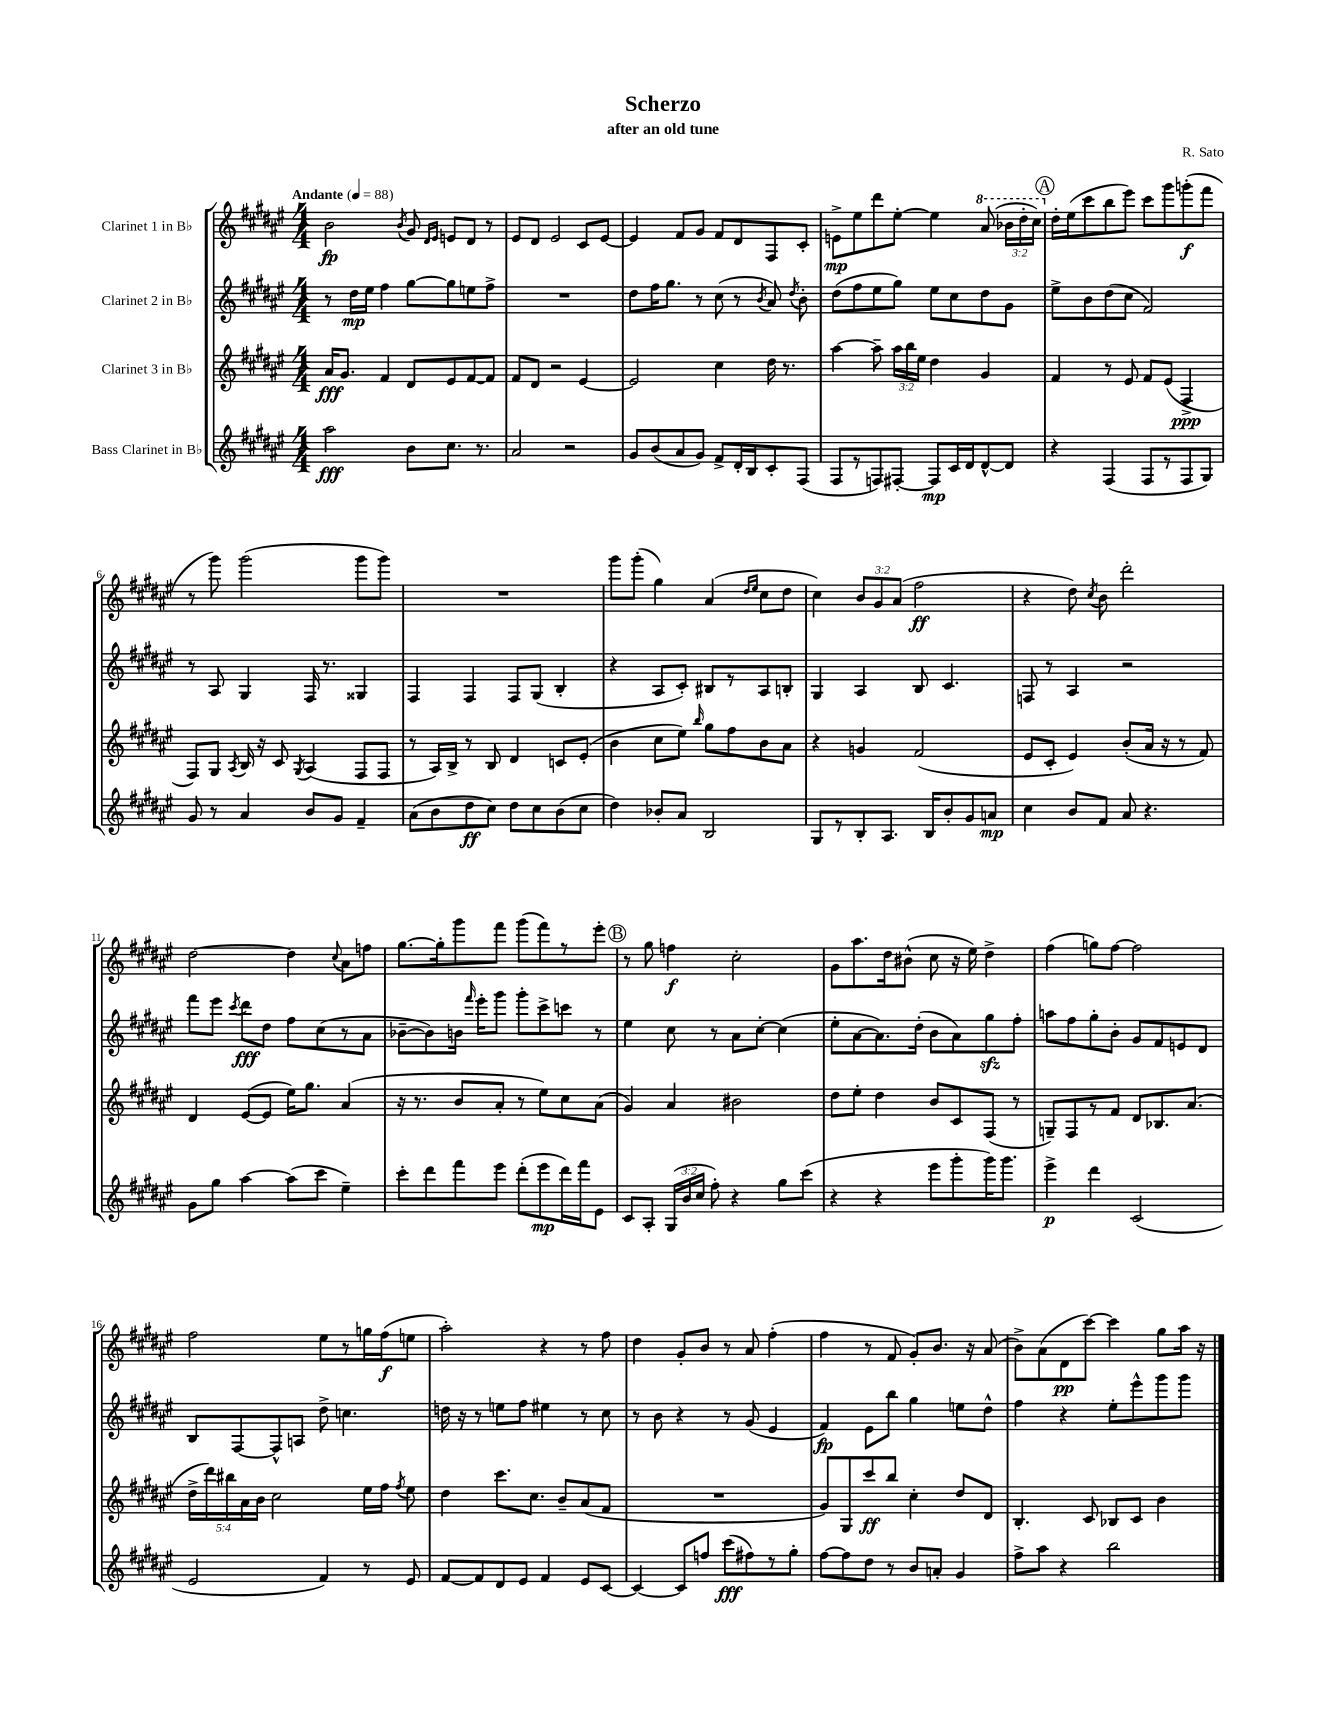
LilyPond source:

\header { title = "Scherzo" composer = "R. Sato" subtitle = "after an old tune" }
<<
\new StaffGroup <<
\new Staff = "s0" \with { instrumentName = "Clarinet 1 in Bb" } {
    \clef treble \key fis \major \numericTimeSignature \time 4/4 \override Staff.TupletNumber.text = #tuplet-number::calc-fraction-text \tempo "Andante" 4 = 88
    \autoBeamOff b'2\fp \acciaccatura { b'8 } gis'8 \grace { dis'16[ eis'16] } e'8[ dis'8] r8 |
    eis'8[ dis'8] eis'2 cis'8[ eis'8]~ |
    eis'4 fis'8[ gis'8] fis'8[ dis'8 fis8 cis'8]-. |
    e'8[->\mp eis''8 dis'''8 eis''8]~-. eis''4 \ottava #1 ais''8( \tuplet 3/2 { bes''16[ dis'''16-. cis'''16]) \ottava #0 } |
    \mark \markup { \circle "A" } dis''16[-. eis''16( cis'''8 b''8 eis'''8]) cis'''8[ gis'''8 g'''8-.\f( fis'''8] |
    r8 gis'''8) gis'''2( gis'''8[ gis'''8]) |
    R1 |
    gis'''8[ gis'''8]-.( gis''4) ais'4( \grace { dis''16[ eis''16] } cis''8[ dis''8] |
    cis''4) \tuplet 3/2 { b'8[ gis'8 ais'8]( } fis''2\ff |
    r4 dis''8) \acciaccatura { cis''8 } b'8 dis'''2-. |
    dis''2~ dis''4 \appoggiatura { cis''8 } ais'8[ f''8] |
    gis''8.[~ gis''16-. gis'''8 fis'''8] gis'''8[( fis'''8) r8 eis'''8]-. |
    \mark \markup { \circle "B" } r8 gis''8 f''4\f cis''2-. |
    gis'8[ ais''8. dis''16 bis'8]-^( cis''8 r16 eis''16) dis''4-> |
    fis''4( g''8[) fis''8]~ fis''2 |
    fis''2 eis''8[ r8 g''16 fis''16\f( e''8] |
    ais''2-.) r4 r8 fis''8 |
    dis''4 gis'8[-. b'8] r8 ais'8 fis''4-.( |
    fis''4 r8 fis'8 gis'8[-.) b'8.] r16 ais'8( |
    b'8[->) ais'8( dis'8\pp cis'''8]~) cis'''4 gis''8[ ais''16] r16 \bar "|." |
}
\new Staff = "s1" \with { instrumentName = "Clarinet 2 in Bb" } {
    \clef treble \key fis \major \numericTimeSignature \time 4/4
    \autoBeamOff r8 dis''16[\mp eis''16] fis''4 gis''8[~ gis''8 e''8 fis''8]-> |
    R1 |
    dis''8[ fis''16 gis''8.] r8 cis''8( r8 \acciaccatura { b'8 } ais'8) \acciaccatura { dis''8 } b'8-. |
    dis''8[( fis''8 eis''8 gis''8]) eis''8[ cis''8 dis''8 gis'8] |
    \mark \markup { \circle "A" } eis''8[-> b'8 dis''8( cis''8] fis'2) |
    r8 ais8 gis4 fis16 r8. gisis4 |
    fis4 fis4 fis8[ gis8]( b4-. |
    r4 ais8[ cis'8]-.) bis8[ r8 ais8 b8]-. |
    gis4 ais4 b8 cis'4. |
    f8 r8 ais4 r2 |
    fis'''8[ eis'''8] \acciaccatura { cis'''8 } dis'''8[\fff dis''8] fis''8[ cis''8( r8 ais'8] |
    bes'8[~-- bes'8) b'16] \grace { fis'''16 } eis'''16[-. gis'''8] gis'''8[-. cis'''8-> c'''8] r8 |
    \mark \markup { \circle "B" } eis''4 cis''8 r8 ais'8[ cis''8]~-. cis''4( |
    eis''8[-. ais'8~ ais'8.) dis''16]-.( b'8[ ais'8) gis''8\sfz fis''8]-. |
    a''8[ fis''8 gis''8-. b'8]-. gis'8[ fis'8 e'8 dis'8] |
    b8[ fis8~ fis8-^ a8] dis''8-> c''4. |
    d''16 r16 r8 e''8[ fis''8] eis''4 r8 cis''8 |
    r8 b'8 r4 r8 gis'8( eis'4 |
    fis'4\fp) eis'8[ b''8] gis''4 e''8[ dis''8]-^ |
    fis''4 r4 eis''8[-. eis'''8-^ gis'''8 gis'''8] \bar "|." |
}
\new Staff = "s2" \with { instrumentName = "Clarinet 3 in Bb" } {
    \clef treble \key fis \major \numericTimeSignature \time 4/4 \override Staff.TupletNumber.text = #tuplet-number::calc-fraction-text
    \autoBeamOff ais'16[\fff gis'8.] fis'4 dis'8[ eis'8 fis'8~ fis'8] |
    fis'8[ dis'8] r2 eis'4~ |
    eis'2 cis''4 dis''16 r8. |
    ais''4~ ais''8-- \tuplet 3/2 { ais''16[ b''16 eis''16] } dis''4 gis'4 |
    \mark \markup { \circle "A" } fis'4 r8 eis'8 fis'8[ eis'8]( fis4->\ppp |
    fis8[) gis8] \acciaccatura { ais8 } b16 r16 cis'8 \acciaccatura { gis8 } ais4( fis8[ fis8] |
    r8 ais16[) b16]-> r8 b8 dis'4 c'8[ eis'8]-.( |
    b'4 cis''8[ eis''8]) \grace { b''16 } gis''8[ fis''8 b'8 ais'8] |
    r4 g'4 fis'2( |
    eis'8[ cis'8]-. eis'4) b'8[-.( ais'16] r16 r8 fis'8) |
    dis'4 eis'8[~( eis'8] eis''16[) gis''8.] ais'4( |
    r16 r8. b'8[ ais'8]-. r8 eis''8[) cis''8 ais'8]( |
    \mark \markup { \circle "B" } gis'4) ais'4 bis'2 |
    dis''8[ eis''8]-. dis''4 b'8[ cis'8 fis8]( r8 |
    g8[--) fis8 r8 fis'8] dis'8[ bes8. ais'8.]( |
    \tuplet 5/4 { dis''16[-> dis'''16) bis''16 ais'16 b'16] } cis''2 eis''16[ fis''16] \acciaccatura { fis''8 } eis''8 |
    dis''4 cis'''8.[ cis''8.] b'8[-- ais'8( fis'8] |
    R1 |
    gis'8[) gis8 cis'''8\ff b''8] cis''4-. dis''8[ dis'8] |
    b4.-. cis'8 bes8[ cis'8] b'4 \bar "|." |
}
\new Staff = "s3" \with { instrumentName = "Bass Clarinet in Bb" } {
    \clef treble \key fis \major \numericTimeSignature \time 4/4 \override Staff.TupletNumber.text = #tuplet-number::calc-fraction-text
    \autoBeamOff ais''2\fff b'8[ cis''8.] r8. |
    ais'2 r2 |
    gis'8[ b'8( ais'8 gis'8]) fis'8[-> dis'16-. b16 cis'8-. fis8]( |
    fis8[ r8 f8) fis8]~-. fis8[\mp cis'16 dis'16 dis'8~-^ dis'8] |
    \mark \markup { \circle "A" } r4 fis4( fis8[ r8 fis8 gis8]) |
    gis'8 r8 ais'4 b'8[ gis'8] fis'4-- |
    ais'8[( b'8 dis''8\ff cis''8]) dis''8[ cis''8 b'8( cis''8] |
    dis''4) bes'8[-. ais'8] b2 |
    gis8[ r8 b8-. ais8.] b16[ b'8-. gis'8 a'8]\mp |
    cis''4 b'8[ fis'8] ais'8 r4. |
    gis'8[ gis''8] ais''4~ ais''8[( cis'''8] eis''4--) |
    cis'''8[-. dis'''8 fis'''8 eis'''8] dis'''8[-.( eis'''8\mp dis'''16) fis'''16 eis'8] |
    \mark \markup { \circle "B" } cis'8[ ais8]-. \tuplet 3/2 { gis16[( b'16 cis''16] } fis''8-.) r4 gis''8[ cis'''8]( |
    r4 r4 eis'''8[ gis'''8-. gis'''16) gis'''8.] |
    eis'''4->\p dis'''4 cis'2( |
    eis'2 fis'4) r8 eis'8 |
    fis'8[~ fis'8 dis'8 eis'8] fis'4 eis'8[ cis'8]~ |
    cis'4~ cis'8[ f''8] cis'''8[\fff( fis''8) r8 gis''8]-. |
    fis''8[~ fis''8 dis''8] r8 b'8[ a'8]-. gis'4 |
    fis''8[-> ais''8] r4 b''2 \bar "|." |
}
>>
>>
